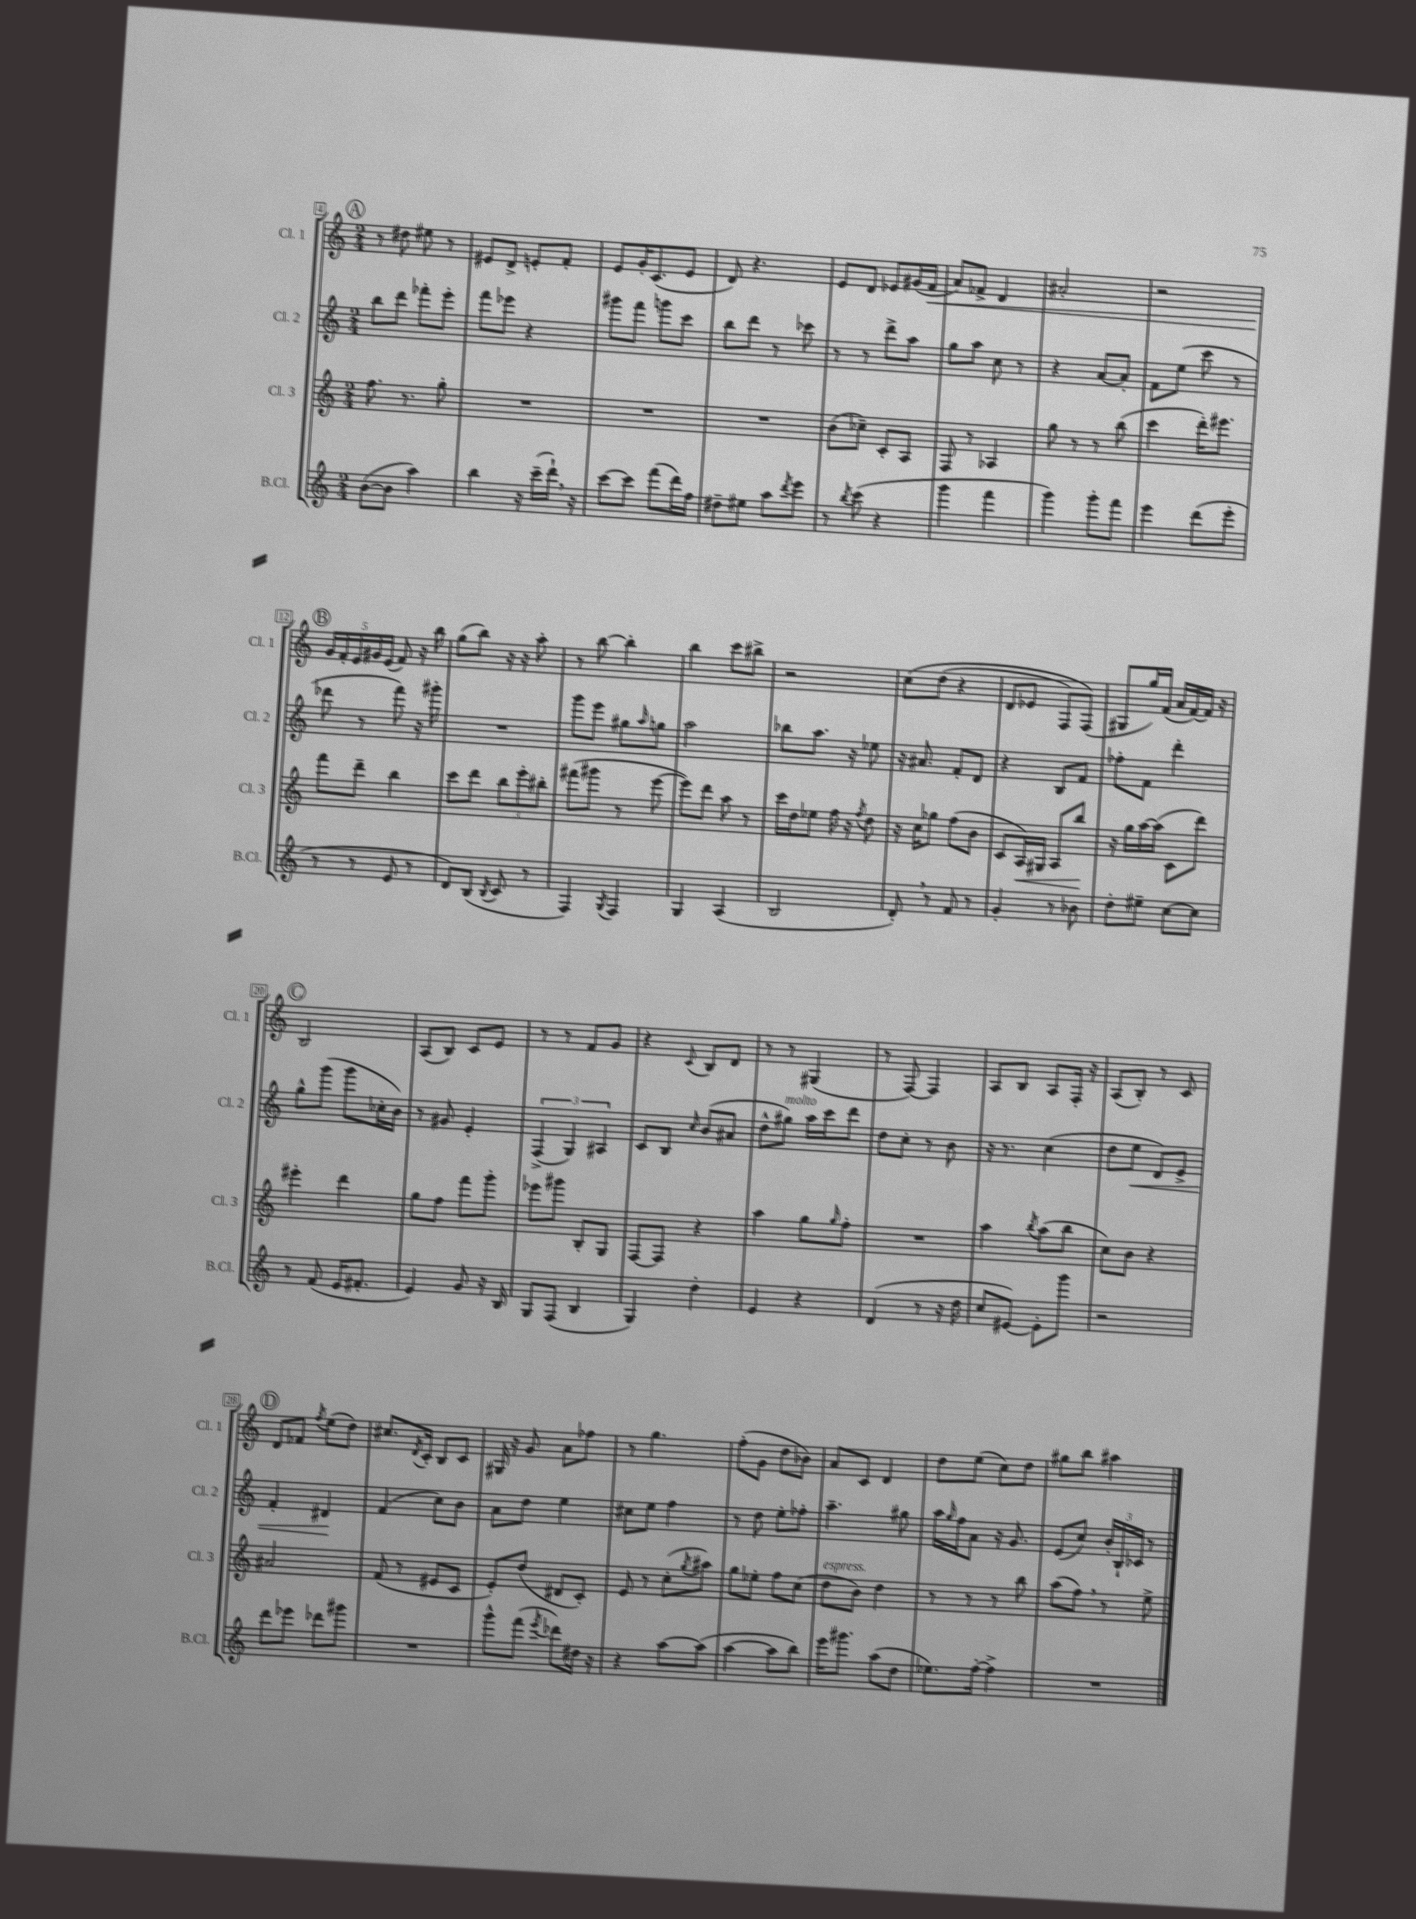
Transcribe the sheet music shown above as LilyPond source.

<<
\new StaffGroup <<
\new Staff = "s0" \with { instrumentName = "Cl. 1" shortInstrumentName = "Cl. 1" } {
    \clef treble \key c \major \numericTimeSignature \time 2/4
    \mark \markup { \circle "A" } r8 dis''8 eis''8 r8 |
    eis'8 d'8-> e'8-. f'8-. |
    e'8 g'16-. c'8.( e'8 |
    d'8) r4. |
    e'8 d'8 ees'8 gis'16( f'16\< |
    a'8) fes'8-> d'4 |
    ais'2-. |
    r2 |
    \mark \markup { \circle "B" } \tuplet 5/4 { g'16\! f'16-. e'16 gis'16 e'16( } f'8) r16 b''16 |
    g''8( b''8) r16 r16 a''8-. |
    r8 b''8~ b''4-. |
    b''4 c'''8 bis''8-> |
    r2 |
    c''8\( d''8( r4 |
    d'8 ees'8 f8) f8(\) |
    gis8 g''16) f'16( a'16 f'16~) f'16 r16 |
    \mark \markup { \circle "C" } b2 |
    a8( b8) c'8 e'8 |
    r8 r8 f'8 g'8 |
    r4 \appoggiatura { c'8 } b8 d'8 |
    r8 r8 gis4( |
    r8 f8~) f4 |
    a8 b8 a8 f16-. r16 |
    a8( b8-.) r8 c'8 |
    \mark \markup { \circle "D" } d'8 fes'8 \acciaccatura { f''8 } e''8( d''8) |
    cis''8. \acciaccatura { d'8 } c'16-. b8 c'8 |
    gis16 r16 g'8 a'8 fes''8 |
    r8 g''4. |
    f''8-.( g'8 d''8 bes'8) |
    a'8 c'8 d'4 |
    d''8 e''8( c''8) d''8 |
    gis''8 b''8 ais''4 \bar "|." |
}
\new Staff = "s1" \with { instrumentName = "Cl. 2" shortInstrumentName = "Cl. 2" } {
    \clef treble \key c \major \numericTimeSignature \time 2/4
    \mark \markup { \circle "A" } b''8 d'''8 fes'''8-. e'''8-. |
    f'''8 ees'''8 r4 |
    gis'''8 f'''8 g'''8 c'''8 |
    b''8 d'''8 r8 ces'''8 |
    r8 r8 d'''8-> a''8 |
    g''8 a''8 c''8 r8 |
    r4 a'8~ a'8-. |
    f'8 e''8( c'''8 r8 |
    \mark \markup { \circle "B" } des'''8 r8 f'''8) r16 gis'''16-. |
    R2 |
    g'''8 e'''8 gis''8 \grace { a''16 } g''8 |
    a''2 |
    bes''8 a''8. r16 ees''8 |
    r16 ais'8. f'8-. d'8 |
    r4 b8 f'8 |
    fes''8-. f'8 d'''4-. |
    \mark \markup { \circle "C" } g''8-^ g'''8( g'''8 ces''16-. b'16) |
    r8 gis'8 e'4-. |
    \tuplet 3/2 { f4->( g4) ais4 } |
    c'8 b8 \grace { c''16 } b'8( ais'8 |
    d''8-^ gis''8^\markup { \italic "molto" }) a''16 c'''16 d'''8 |
    d''8 c''8-. r8 b'8 |
    r16 r8. c''4( |
    d''8 e''8\< d'8) e'8-> |
    \mark \markup { \circle "D" } f'4-. dis'4\! |
    f'4( c''8) b'8 |
    a'8 d''8 e''4 |
    cis''8 e''8 f''4 |
    r8 d''8 e''8-. fes''8-. |
    a''4.-- gis''8 |
    a''16 \grace { g''16 } f''16 a'8 r16 g'8. |
    e'8( c''8) \tuplet 3/2 { b'16-. b16-! ces'16 } r8 \bar "|." |
}
\new Staff = "s2" \with { instrumentName = "Cl. 3" shortInstrumentName = "Cl. 3" } {
    \clef treble \key c \major \numericTimeSignature \time 2/4
    \mark \markup { \circle "A" } f''8. r8. g''8-. |
    R2 |
    R2 |
    R2 |
    b'8( ces''8--) c'8-. a8 |
    f8 r8 aes4 |
    g''8 r8 r8 b''8( |
    c'''4 d'''16-.) eis'''8. |
    \mark \markup { \circle "B" } f'''8 d'''8-- b''4 |
    c'''8 d'''8 \tuplet 3/2 { b''8 e'''8-. bis''8-. } |
    fis'''8( gis'''8 r8 e'''8~ |
    e'''8) d'''8 a''8 r8 |
    c'''16 d''16 ees''8 f''16 r16 \acciaccatura { f''8 } d''8 |
    r16 c''16 ges''8 f''8( b'8 |
    c'8 a16\<) gis16 a8 b''8\! |
    r16 g''16 a''16~ a''16( c'8 d'''8) |
    \mark \markup { \circle "C" } eis'''4-. d'''4 |
    g''8 f''8 f'''8 g'''8-. |
    ees'''8 gis'''8 b8-. g8 |
    f8~ f8 r4 |
    a''4 g''8 \grace { g''16 } f''8-. |
    R2 |
    a''4 \acciaccatura { b''8 } a''8( b''8 |
    c''8) b'8 r4 |
    \mark \markup { \circle "D" } ais'2 |
    f'8( r8 eis'8 c'8 |
    e'8-.) d''8( dis'8 c'8-.) |
    e'8 r8 c''8-.( \acciaccatura { g''8 } ais''8) |
    g''8 ees''8-. f''8 c''8( |
    d''8^\markup { \italic "espress." } b'8) d''4 |
    r8 r8 r8 b''8 |
    a''8( f''8) \breathe r8 e''8-> \bar "|." |
}
\new Staff = "s3" \with { instrumentName = "B.Cl." shortInstrumentName = "B.Cl." } {
    \clef treble \key c \major \numericTimeSignature \time 2/4
    \mark \markup { \circle "A" } b'8~( b'8 a''4) |
    b''4 r16 c'''16--( d'''16-!) \breathe r16 |
    c'''8~ c'''8 f'''8( d'''16) f''16 |
    dis''8-- eis''8 a''8 \acciaccatura { d'''8 } e'''8 |
    r8 \acciaccatura { b''8 } c'''8( r4 |
    g'''4 f'''4 |
    g'''4) g'''8-. f'''8 |
    e'''4 d'''8( e'''8-. |
    \mark \markup { \circle "B" } r8 r8 e'8 r8 |
    d'8) b8( \acciaccatura { b8 } c'8 r8 |
    f4) \acciaccatura { g8 } f4 |
    g4 a4( |
    b2 |
    d'8-.) \breathe r8 f'8 r8 |
    g'4-. r8 bes'8 |
    d''8-. eis''8-- c''8~ c''8 |
    \mark \markup { \circle "C" } r8 f'8( e'16 fis'8.-. |
    e'4) g'8 r16 b16 |
    g8 f8( b4 |
    g4) d''4-. |
    e'4 r4 |
    d'4( r8 r16 d''16 |
    c''8 eis'8~) eis'8-. g'''8 |
    r2 |
    \mark \markup { \circle "D" } d'''8 ees'''8 des'''8 gis'''8 |
    R2 |
    g'''8-^ f'''8( \acciaccatura { e'''8 } des'''8) dis''16 r16 |
    r4 a''8~ a''8( |
    a''4~ a''8 b''8) |
    e'''16 gis'''8. a''8( d''8 |
    ees''8.) f''16~-. f''4-> |
    R2 \bar "|." |
}
>>
>>
\layout { \context { \Score currentBarNumber = #4 \override BarNumber.stencil = #(make-stencil-boxer 0.1 0.3 ly:text-interface::print) } }
